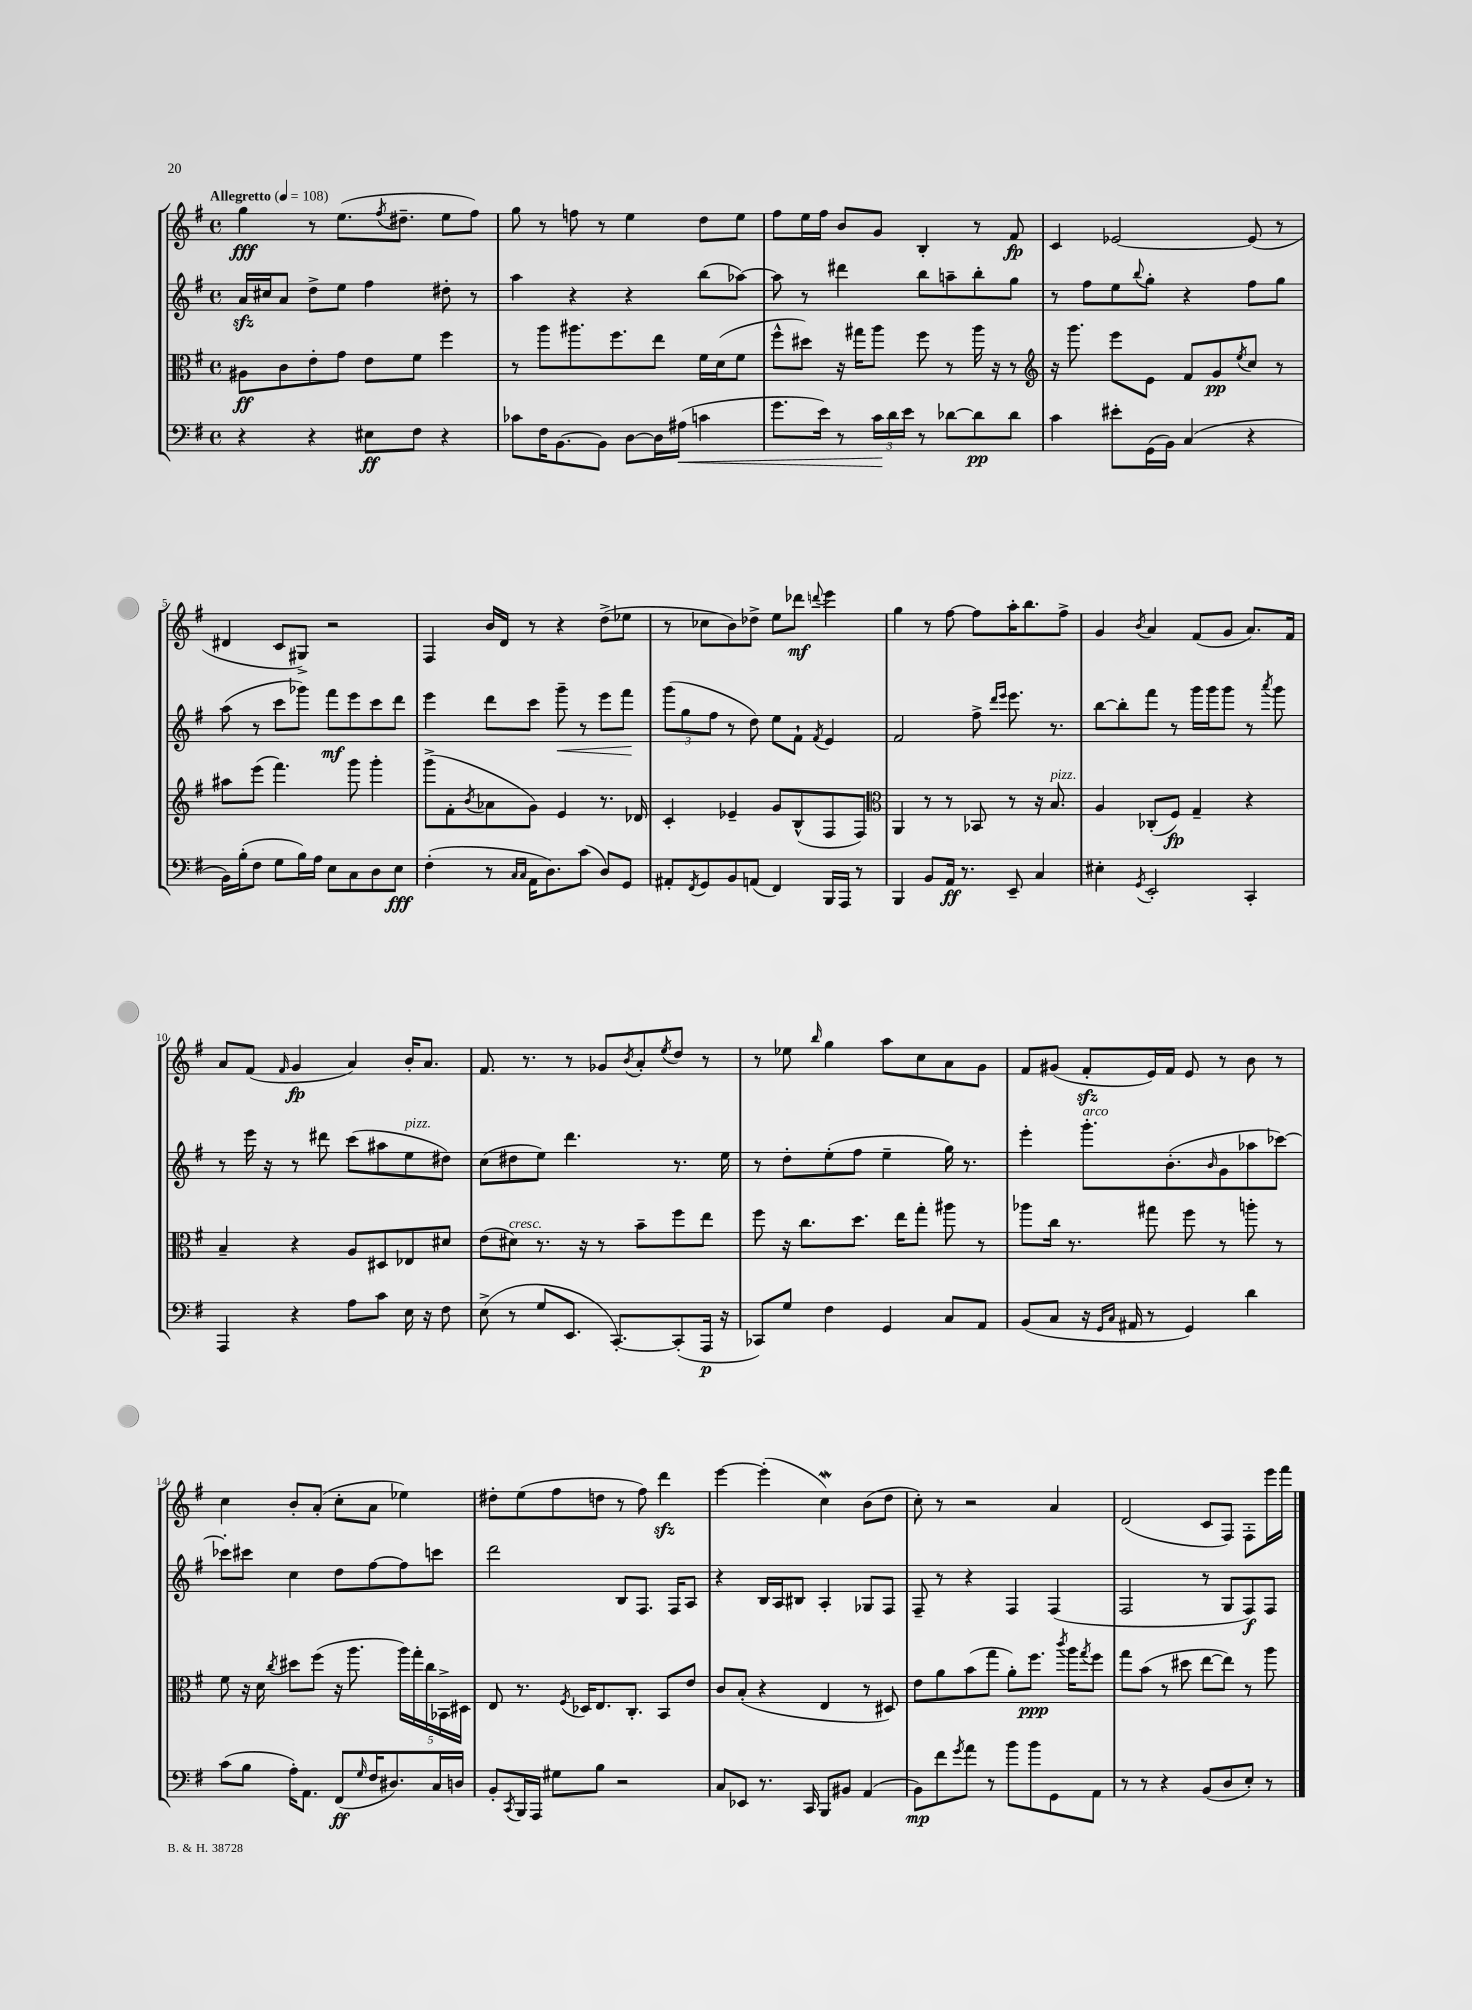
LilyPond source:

<<
\new StaffGroup <<
\new Staff = "s0" {
    \clef treble \key g \major \defaultTimeSignature \time 4/4 \tempo "Allegretto" 4 = 108
    g''4\fff r8 e''8.( \acciaccatura { fis''8 } dis''8.-- e''8 fis''8) |
    g''8 r8 f''8 r8 e''4 d''8 e''8 |
    fis''8 e''16 fis''16 b'8 g'8 b4-. r8 fis'8\fp |
    c'4 ees'2~ ees'8( r8 |
    dis'4 c'8 gis8->) r2 |
    fis4 b'16 d'16 r8 r4 d''8->( ees''8 |
    r8 ces''8 b'8) des''8-> e''8 des'''8\mf \appoggiatura { d'''8 } e'''4 |
    g''4 r8 fis''8~ fis''8 a''16-. b''8. fis''8-> |
    g'4 \acciaccatura { b'8 } a'4 fis'8( g'8 a'8.) fis'16 |
    a'8 fis'8( \grace { fis'16 } g'4\fp a'4) b'16-. a'8. |
    fis'8. r8. r8 ges'8 \acciaccatura { b'8 } a'8-. \acciaccatura { e''8 } d''8 r8 |
    r8 ees''8 \grace { b''16 } g''4 a''8 c''8 a'8 g'8 |
    fis'8 gis'8( fis'8-.\sfz e'16) fis'16 e'8 r8 b'8 r8 |
    c''4 b'8-. a'8-.( c''8-. a'8 ees''4) |
    dis''8-. e''8( fis''8 d''8 r8 fis''8) d'''4\sfz |
    e'''4~ e'''4-.( c''4\mordent) b'8( d''8 |
    c''8-.) r8 r2 a'4 |
    d'2( c'8 fis8) fis8-. e'''16 fis'''16 \bar "|." |
}
\new Staff = "s1" {
    \clef treble \key g \major \defaultTimeSignature \time 4/4
    a'16\sfz cis''16 a'8 d''8-> e''8 fis''4 dis''8-. r8 |
    a''4 r4 r4 b''8( aes''8~) |
    aes''8 r8 dis'''4 b''8 a''8-- b''8-. g''8 |
    r8 fis''8 e''8 \appoggiatura { b''8 } g''8-. r4 fis''8 g''8 |
    a''8( r8 c'''8 ges'''8) fis'''8\mf e'''8 c'''8 d'''8 |
    e'''4 d'''8 c'''8 g'''8--\< r8 e'''8 fis'''8\! |
    \tuplet 3/2 { g'''8( g''8 fis''8 } r8 d''8) e''8 fis'8-! \acciaccatura { fis'8 } e'4 |
    fis'2 fis''8-> \grace { d'''16 e'''16 } e'''8. r8. |
    b''8~ b''8-. fis'''8 r8 g'''16 g'''16 g'''8 r8 \acciaccatura { a'''8 } g'''8 |
    r8 e'''16 r16 r8 dis'''8 c'''8( ais''8 e''8^\markup { \italic "pizz." } dis''8) |
    c''8( dis''8 e''8) d'''4. r8. e''16 |
    r8 d''8-. e''8-.( fis''8 e''4-- g''16) r8. |
    e'''4-. g'''8.-.^\markup { \italic "arco" } b'8.-.( \grace { b'16 } g'8 aes''8 ces'''8~) |
    ces'''8-. cis'''8 c''4 d''8 fis''8~ fis''8 c'''8 |
    d'''2 b8 fis8. fis16 a8 |
    r4 b16 a16 bis8 a4-. ges8 fis8 |
    fis8-- r8 r4 fis4 fis4( |
    fis2 r8 g8 fis8\f) fis8 \bar "|." |
}
\new Staff = "s2" {
    \clef alto \key g \major \defaultTimeSignature \time 4/4
    ais8\ff c'8 e'8-. g'8 e'8 fis'8 fis''4 |
    r8 a''8 ais''8. fis''8. e''8 fis'16 d'16( fis'8 |
    fis''8-^ dis''8) r16 gis''16 a''8 fis''8 r8 a''16 r16 r8 |
    \clef treble r16 g'''8. e'''8 e'8 fis'8 g'8\pp \acciaccatura { e''8 } c''8 r8 |
    ais''8 e'''8( fis'''4.) g'''8 g'''4-. |
    g'''8->( fis'8-. \acciaccatura { b'8 } aes'8 g'8) e'4 r8. des'16 |
    c'4-. ees'4-- g'8 b8-^( fis8 fis8) |
    \clef alto a,4 r8 r8 bes,8 r8 r16 b8.^\markup { \italic "pizz." } |
    a4 ces8-.( fis8\fp) g4-- r4 |
    b4-- r4 a8 dis8 ees8 dis'8 |
    e'8( dis'8^\markup { \italic "cresc." }) r8. r16 r8 b'8-- fis''8 e''8 |
    fis''8 r16 c''8. d''8. e''16 g''8-. ais''8 r8 |
    aes''8 c''16 r8. gis''8 fis''8 r8 a''8-. r8 |
    fis'8 r16 d'16 \acciaccatura { c''8 } dis''8 fis''8( r16 a''8. \tuplet 5/4 { a''16) g''16-. c''16 bes,16-> dis16 } |
    e8 r8. \acciaccatura { fis8 } des16 e8. c8.-. b,8 e'8 |
    c'8 b8-.( r4 e4 r8 dis8) |
    e'8 a'8 b'8( g''8 a'8-.) fis''8.\ppp \acciaccatura { c'''8 } a''16 \acciaccatura { g''8 } fis''8 |
    g''8 b'8( r8 dis''8 e''8~ e''8) r8 a''8 \bar "|." |
}
\new Staff = "s3" {
    \clef bass \key g \major \defaultTimeSignature \time 4/4
    r4 r4 eis8\ff fis8 r4 |
    ces'8 fis16 b,8.~ b,8 d8~ d16 ais16\<( c'4 |
    g'8. e'16) r8 \tuplet 3/2 { c'16\! d'16 e'16 } r8 des'8~ des'8\pp des'8 |
    c'4 eis'8-. g,16( b,16) c4( r4 |
    b,16) b16-.( fis8 g8 b16) a16 e8 c8 d8 e8\fff |
    fis4-.( r8 \grace { c16 c16 } a,16 d8.) c'8( d8) g,8 |
    ais,8-. \acciaccatura { fis,8 } g,8 b,8 a,8( fis,4) b,,16 a,,16 r8 |
    b,,4 b,8 a,16\ff r8. e,8-- c4 |
    eis4-. \acciaccatura { g,8 } e,2-. c,4-. |
    a,,4 r4 a8 c'8 e16 r16 fis8 |
    e8->( r8 g8 e,8. c,8.~-.) c,8-.( a,,16\p r16 |
    ces,8) g8 fis4 g,4 c8 a,8 |
    b,8( c8 r16 \grace { g,16 c16 } ais,16 r8 g,4) d'4 |
    c'8( b8 a16-.) a,8. fis,8\ff( \grace { g16 } fis16 dis8.) c16 d16 |
    b,8-. \acciaccatura { c,8 } b,,16 a,,16 gis8 b8 r2 |
    c8 ees,8 r8. c,16 b,,8 bis,8 a,4( |
    b,8\mp) fis'8 \acciaccatura { g'8 } a'8 r8 b'8 b'8 g,8 a,8 |
    r8 r8 r4 b,8( d8 e8-.) r8 \bar "|." |
}
>>
>>
